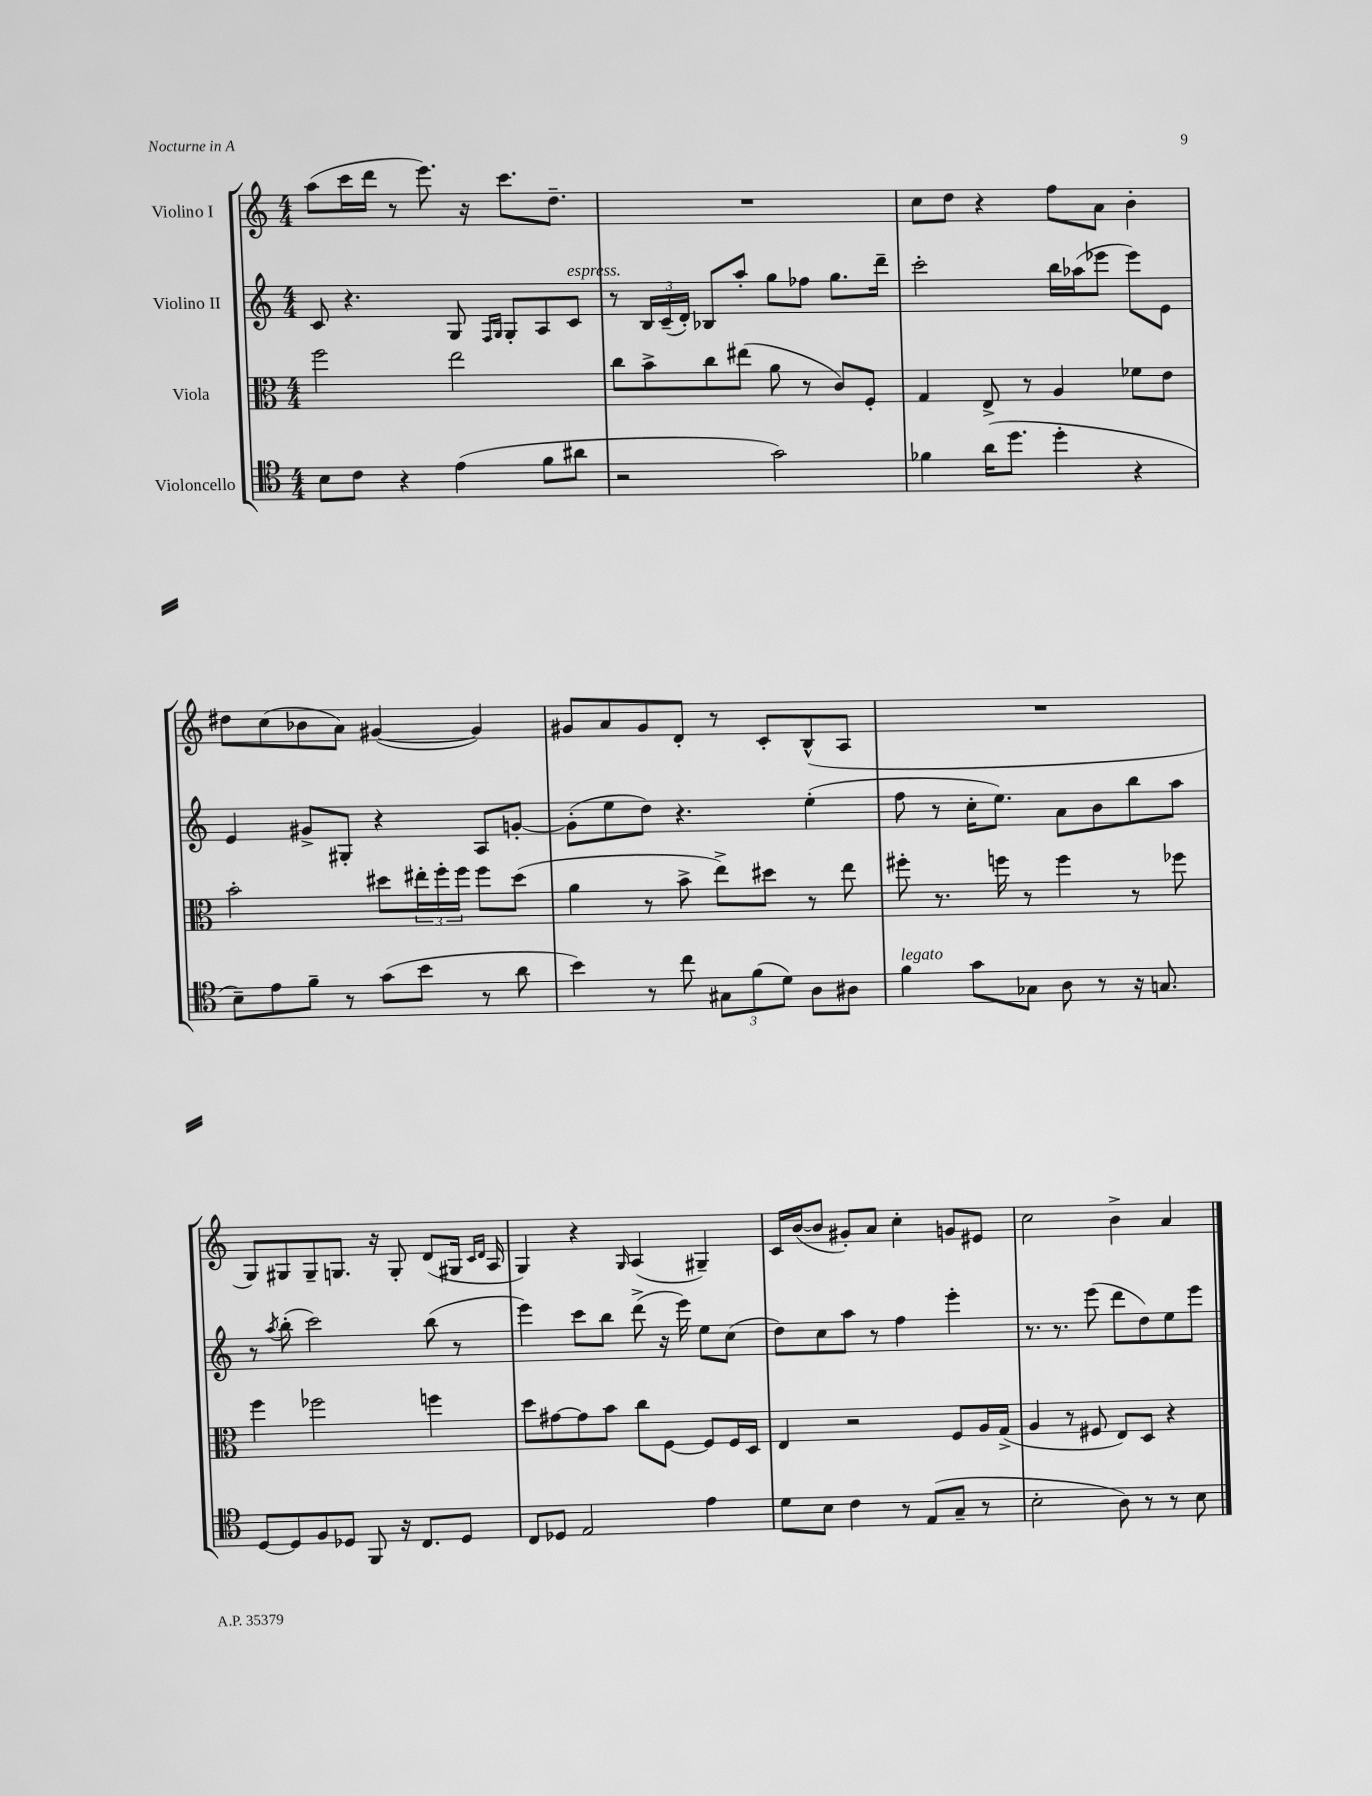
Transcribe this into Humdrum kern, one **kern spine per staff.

**kern	**kern	**kern	**kern
*part4	*part3	*part2	*part1
*staff4	*staff3	*staff2	*staff1
*I"Violoncello	*I"Viola	*I"Violino II	*I"Violino I
*clefC4	*clefC3	*clefG2	*clefG2
*k[]	*k[]	*k[]	*k[]
*M4/4	*M4/4	*M4/4	*M4/4
=19	=19	=19	=19
8B\L	2ff\	8c/	(8aa\L
8c\J	.	4.r	16ccc\L
.	.	.	16ddd\JJ
4r	.	.	8r
.	.	.	8.eee\)
(4e\	2ee\	8G/	.
.	.	.	16r
.	.	16qqF/LL	.
.	.	16qqG/JJ	.
.	.	8G'/L	8.ccc\L
8f\L	.	8A/	.
.	.	.	8.dd~\J
!	!	!LO:TX:a:i:t=espress.	!
8a#X\J	.	8c/J	.
=20	=20	=20	=20
2r	8cc\L	8r	1r
.	8b^\	24B/LL	.
.	.	(24c~/	.
.	.	24d'/JJ)	.
.	8cc\	8B-X/L	.
.	(8ee#X\J	8aa'/J	.
2g\)	8a\	8gg\L	.
.	8r	8ff-X\J	.
.	8c/L)	8.gg\L	.
.	8F'/J	.	.
.	.	16ddd~\Jk	.
=21	=21	=21	=21
4f-X\	4G/	2ccc'\	8cc\L
.	.	.	8dd\J
(16a\KL	8E^/	.	4r
8.dd\J	.	.	.
.	8r	.	.
4dd'\	4A/	16bb\LL	8ff\L
.	.	(16aa-X\J	.
.	.	8eee-X\J	8a\J
4r	8f-X\L	8eee-\L)	4b'\
.	8e\J	8e\J	.
!!LO:LB:g=z
=22	=22	=22	=22
8B~\L)	2b'\	4e/	8dd#X\L
8e\	.	.	(8cc\
8f~\J	.	8g#X^/L	8b-X\
8r	.	8G#X'/J	8a\J)
(8g\L	8dd#X\L	4r	([4g#X/
8b\J	24ee#X'\L	.	.
.	24ff'\	.	.
.	24ff\JJ	.	.
8r	8ff\L	8A/L	4g#/])
8a\	(8dd#\J	[8gn'/J	.
=23	=23	=23	=23
4b\)	4a\	(8g'\L]	8g#X/L
.	.	8ee\	8a/
8r	8r	8dd\J)	8g#/
8cc\	8b^\	4.r	8d'/J
12G#X\L	8ee^\L)	.	8r
(12f\	.	.	.
.	8dd#X\J	.	8c'/L
12d\J)	.	.	.
8A\L	8r	(4ee'\	(8B^^/
8A#X\J	8ee\	.	8A/J
=24	=24	=24	=24
!LO:TX:a:i:t=legato	!	!	!
4f\	8ff#X'\	8ff\	1r
.	8.r	8r	.
8g\L	.	16cc'\KL	.
.	16ffn\	8.ee\J)	.
8G-X\J	8r	.	.
8A\	4ff\	8a\L	.
8r	.	8b\	.
16r	8r	8bb\	.
8.Gn/	.	.	.
.	8ff-X\	8aa\J	.
!!LO:LB:g=z
=25	=25	=25	=25
[8D/L	4ff\	8r	8G/L)
.	.	8qaa/	.
8D/]	.	(8bb'\	8G#X/
8F/	2ff-X\	2ccc\)	8G#~/
8D-X/J	.	.	8.Gn/J
8FF/	.	.	.
.	.	.	16r
16r	.	.	8G'/
8.C/L	.	.	.
.	4ffn\	(8bb\	(8d/L
8D-/J	.	8r	16G#X/Jk
.	.	.	16qqc/LL
.	.	.	16qqd/JJ
.	.	.	16A/
=26	=26	=26	=26
8C/L	8dd\L	4eee\)	4G/)
8D-X/J	[8g#X\	.	.
2E/	8g#\]	8ccc\L	4r
.	8b\J	8bb\J	.
.	.	.	16qqG/
.	8cc\L	(8ddd^\	(4A/
.	[8F\J	16r	.
.	.	16eee\)	.
4e\	8F/L]	8ee\L	4G#X~/)
.	16F/L	(8cc\J	.
.	16D/JJ	.	.
=27	=27	=27	=27
8d\L	4E/	8dd\L)	16c/LL
.	.	.	([16b/J
8B\J	.	8cc\	8b/J]
4c\	2r	8aa\J	8g#X'/L)
.	.	8r	8a/J
8r	.	4ff\	4cc'\
(8E/L	.	.	.
8G~/J	8F/L	4eee'\	8gn/L
8r	16A/L	.	8e#X/J
.	(16G^/JJ	.	.
=28	=28	=28	=28
2B'\	4A/	8.r	2cc\
.	.	8.r	.
.	8r	.	.
.	8F#X/	(8eee\	.
8A\)	8E/L)	8ddd\L	4b^\
8r	8D/J	8dd\)	.
8r	4r	8ee\	4a/
8B\	.	8eee\J	.
==	==	==	==
*-	*-	*-	*-
